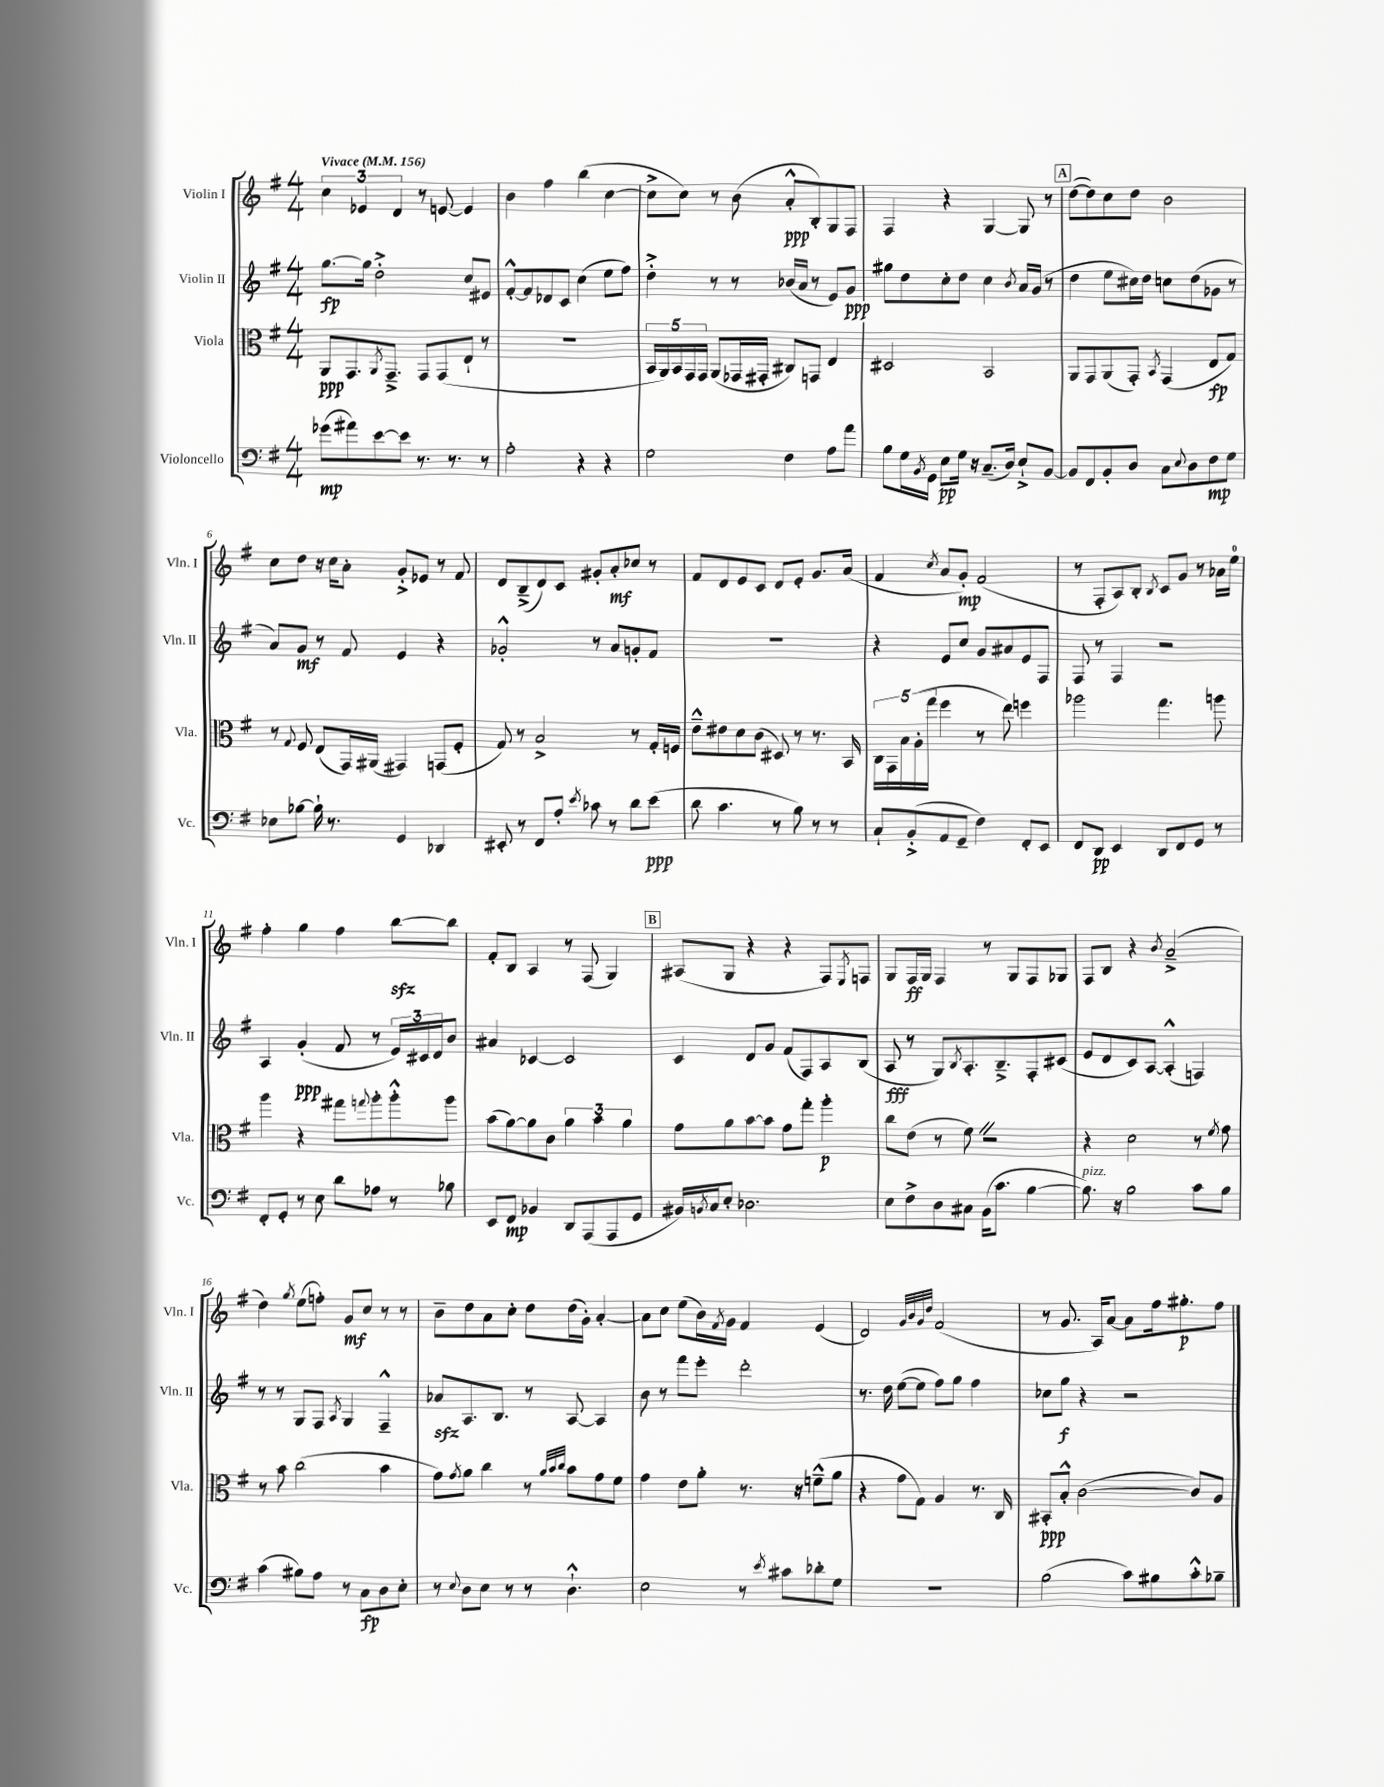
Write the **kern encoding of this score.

**kern	**kern	**kern	**kern
*staff4	*staff3	*staff2	*staff1
*clefF4	*clefC3	*clefG2	*clefG2
*k[f#]	*k[f#]	*k[f#]	*k[f#]
*M4/4	*M4/4	*M4/4	*M4/4
*MM156	*MM156	*MM156	*MM156
(8g-	8AA	[8.gg	6cc
8a#)	8.GG	.	.
.	.	.	6e-
.	.	16gg]	.
[8e	.	2dd'^	.
.	8qAA	.	.
.	8.GG~^	.	.
.	.	.	6d
8e]	.	.	.
8.r	8GG	.	8r
.	(8GG	.	[8e
8.r	.	.	.
.	8E`	8cc	4e]
8r	8r	8e#	.
=	=	=	=
2A'	1r	[8f#'^^	4b
.	.	8f#]	.
.	.	8d-	4ff#
.	.	8c	.
4r	.	(4cc	(4bb
4r	.	8ee	[4cc
.	.	8ff#)	.
=	=	=	=
2G	20BB	4dd'^	8cc^]
.	20AA)	.	.
.	20BB	.	.
.	.	.	8cc)
.	20GG	.	.
.	20GG	.	.
.	(8AA	8r	8r
.	16GG-	8r	(8b
.	16GG#'	.	.
4F#	8C#)	(16b-	8a'^^
.	.	16a	.
.	8GG	8r	8B')
8A	4E	8e)	8G
8a	.	8g	8F#
=	=	=	=
8B	2D#	8gg#	4F#
16G	.	8dd	.
8qBB	.	.	.
16GG	.	.	.
8E	.	8cc'	4r
16G	.	8dd	.
16r	.	.	.
(8.C~	2BB	4cc	[4G
16D)	.	.	.
.	.	8qb	.
8E`^	.	16a	8G]
.	.	(16g	.
[8BB	.	8r	8r
=	=	=	=
8BB]	8AA	4dd	([8dd
8FF#	8GG	.	8dd])
8BB'	(8AA	8ee	8cc
8D	8GG')	16cc#)	8dd
.	.	16dd	.
.	8qBB	.	.
8C	(4GG	8cc	2b
8qqE	.	.	.
8D	.	(8dd	.
8F#	8E	8g-	.
8G	8G)	8r	.
=	=	=	=
8E-	8r	8a)	8cc
.	8qqG	.	.
[8B-	8F#	8g	8dd
16B-`]	(8E	8r	16r
8.r	.	.	16cc
.	16GG)	8f#	8a'
.	(16AA#	.	.
4GG	4GG#)	4e	8g'^
.	.	.	8e-
4DD-	(8GG	4r	8r
.	8F#'	.	8f#
=	=	=	=
8EE#'	8G)	2g-'^^	8d
8r	8r	.	(8B~^
8FF#	2B^	.	8d)
8A'	.	.	8c
8qe	.	.	.
8c-	.	8r	8g#'
8r	.	8a	8a'
8d	8r	8g'	8cc-
(8e	16G'	8f#	8r
.	16F	.	.
=	=	=	=
8d	8e~^^	1r	8f#
4.c	8e#	.	8d
.	8d	.	8e
.	(8c	.	8c
8r	8D#)	.	8d
8B)	8r	.	8e'
8r	8.r	.	8.g
8r	.	.	.
.	16BB	.	(16a
=	=	=	=
8C`	20C	4r	4f#
.	20GG	.	.
.	20B	.	.
(8BB'^	.	.	.
.	(20A'	.	.
.	20gg	.	.
.	.	.	8qcc
8AA	4ff#	8e	8a
8GG~	.	8cc	8g')
4F#)	8r	8g	(2f#
.	8ee)	8a#	.
8FF#'	4ff	8e	.
8EE	.	8F#	.
=	=	=	=
8FF#	2aa-	8F#	8r
8DD	.	8r	8F#'
4EE	.	4F#	8A)
.	.	.	8B'
.	.	.	8qB
8DD	4.gg	2r	8c
8FF#	.	.	8g
8GG	.	.	8r
8r	8aa	.	16a-
.	.	.	16ee
=	=	=	=
8FF#'	4aa	4A	4ff#'
8GG'	.	.	.
8r	4r	(4g'	4gg
8E	.	.	.
8d	8gg#	8f#	4ff#
.	8qqgg	.	.
8A-	8aa'	8r	.
8r	8aa'^^	24e)	[8bb
.	.	24c#	.
.	.	24d	.
8B-	8aa	8b	8bb]
=	=	=	=
8EE	(8b	4a#	8f#'
8FF#	[8a)	.	8B
4BB-	8a]	[4c-	4A
.	8c	.	.
8DD	6a	2c-]	8r
(8AAA	.	.	(8F#
.	6b	.	.
8AAA	.	.	4G)
.	6a	.	.
8GG	.	.	.
=	=	=	=
16BB#)	8g	4c	(8A#
8qBB	.	.	.
16C	.	.	.
8E'	8a	.	8G
2.D-	[8b	8d	4r
.	8b]	8g	.
.	8g	(8f#	4r
.	8gg'	8F#)	.
.	4aa'	8A	8F#)
.	.	.	8qE
.	.	(8B	8F
=	=	=	=
8E	8cc	8A	8G
8F#^	(8e	8r	16F#
.	.	.	16G
8D	8r	8G)	4F#
.	.	8qB	.
8C#	8f#)	8.A'	.
(16BB	2r	.	8r
8.c	.	8.B~^	.
.	.	.	8G
[4B	.	8F#'	8F#
.	.	(8c#	8G-
=	=	=	=
8.B])	4r	8e	8F#
.	.	8d	8B
16r	.	.	.
2B	2d	8c)	4r
.	.	[8A	.
.	.	.	8qb
.	.	(4A'^^]	(2a~^
8c	8r	4F)	.
.	8qf#	.	.
8B	8g	.	.
=	=	=	=
(4c	8r	8r	4dd)
.	8b	8r	.
.	.	.	8qgg
8B#)	(2cc	8G	(8ee
8A	.	8F#	8ff')
.	.	8qA	.
8r	.	4G	8g
8C	.	.	8cc
8D	4b	4F#~^^	8r
8E'	.	.	8r
=	=	=	=
8r	8g)	8a-	8b~
8qqE	8qg	.	.
8D	8a	8.A	8dd
8E	4cc	.	8a
.	.	8.B	.
8r	.	.	8cc'
8r	8r	8r	8dd
.	32qqa	.	.
.	32qqb	.	.
.	32qqcc	.	.
4.D`^^	8b	[8A	(16dd
.	.	.	16g')
.	8g	4A]	[4a'
.	8f#	.	.
=	=	=	=
2E	4g	8b	8a]
.	.	8r	8cc
.	8e	8fff#	(8ee
.	8a'	8eee'	16b)
.	.	.	8qf#
.	.	.	16g
8r	8.r	2ddd'	4f#
8qe	.	.	.
8c#	.	.	.
.	16r	.	.
8d-'	(8f~^^	.	(4e
8G	8a	.	.
=	=	=	=
1r	4r	8.r	2d)
.	.	16dd	.
.	8g	([8ee	.
.	8G)	8ee]	.
.	.	.	32qqg
.	.	.	32qqb
.	.	.	32qqg
.	.	.	32qqdd
.	4A	8ff#)	(2f#
.	.	8gg	.
.	8.r	4ff#	.
.	16C	.	.
=	=	=	=
(2B	8BB#'	8cc-	8r
.	8B'^^	8gg	8.g
.	([2c	4r	.
.	.	.	16A)
.	.	.	[8a
8c)	.	2r	8a]
8B#	.	.	16ff#
.	.	.	8.gg#'
8c'^^	8c])	.	.
8B-~	8A	.	8ff#
==	==	==	==
*-	*-	*-	*-
